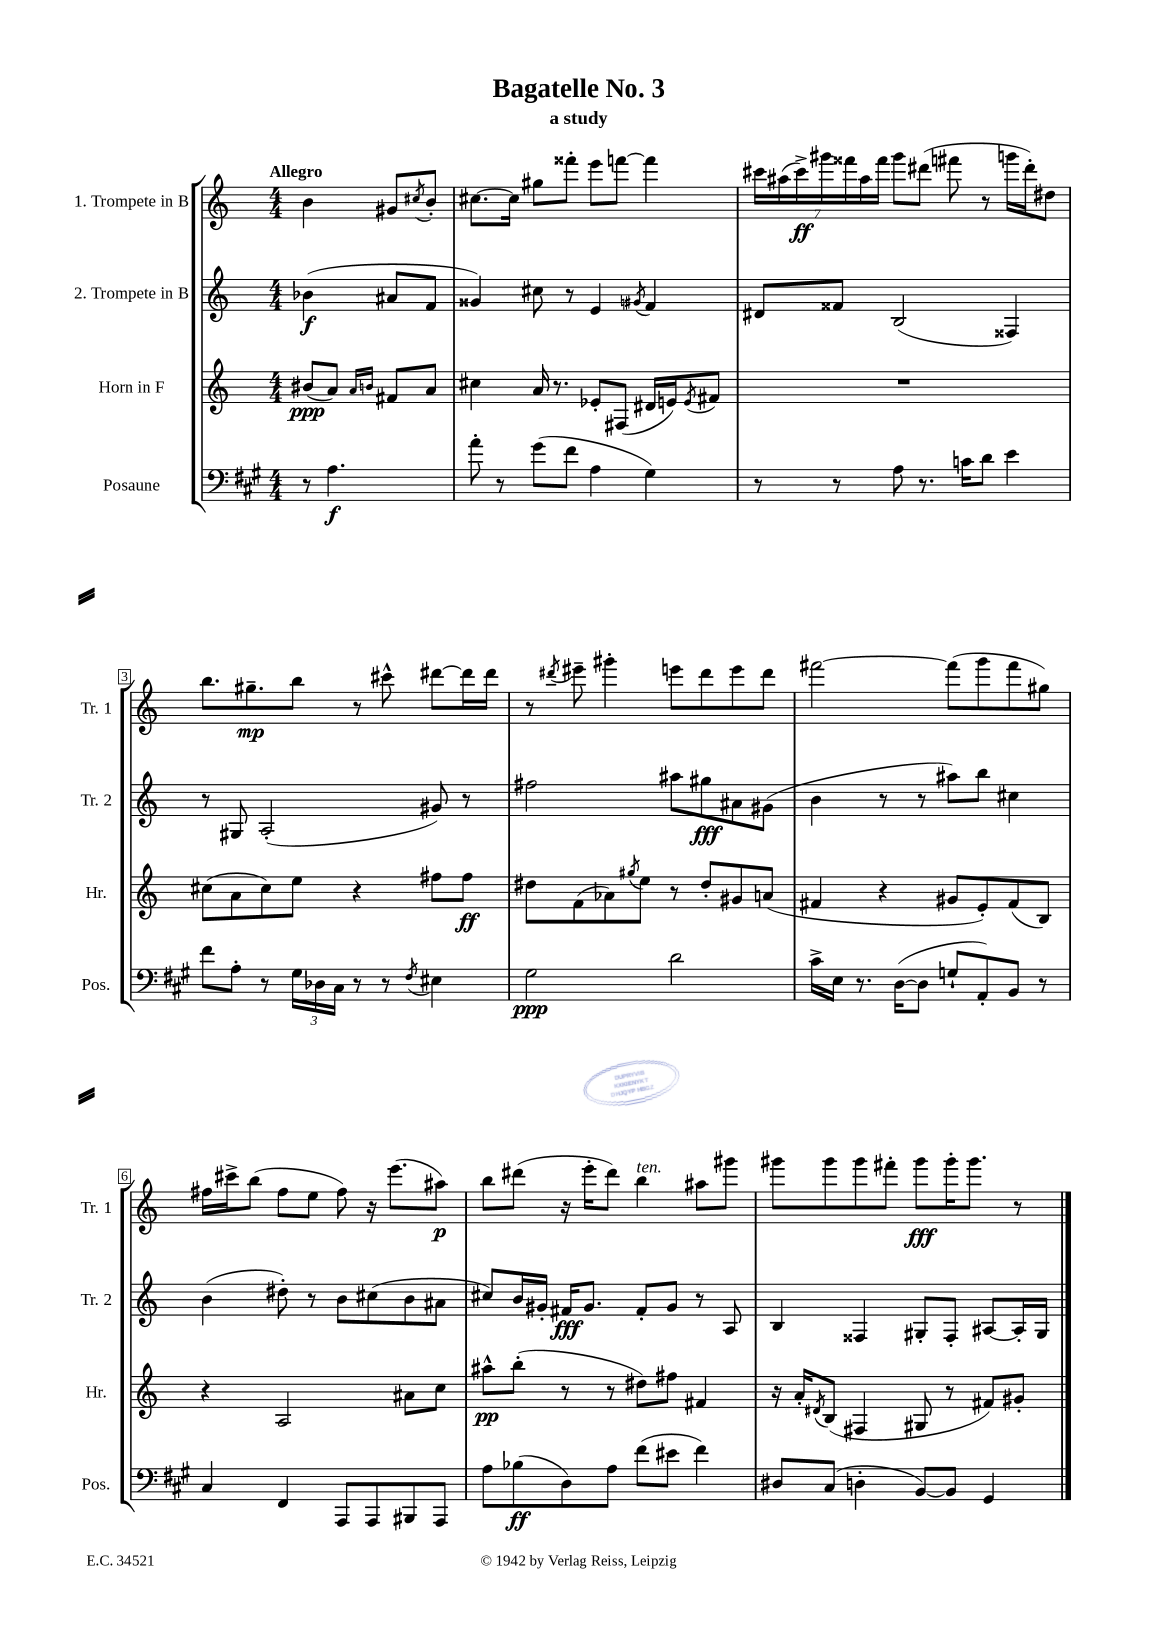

**kern	**kern	**kern	**kern
*staff4	*staff3	*staff2	*staff1
*clefF4	*clefG2	*clefG2	*clefG2
*k[f#c#g#]	*k[]	*k[]	*k[]
*M4/4	*M4/4	*M4/4	*M4/4
8r	(8b#	(4b-	4b
4.A	8a)	.	.
.	16qqa	.	.
.	16qqb	.	.
.	8f#	8a#	8g#
.	.	.	8qcc#
.	8a	8f	8b'
=	=	=	=
8a'	4cc#	4g##)	[8.cc#
8r	.	.	.
.	.	.	16cc#]
(8g#	16a	8cc#	8gg#
.	8.r	.	.
8f#	.	8r	8fff##'
4A	8e-'	4e	8eee
.	(8F#	.	[8fff
.	.	8qg#	.
4G#)	16d#	4f	4fff]
.	16e)	.	.
.	8qe	.	.
.	8f#	.	.
=	=	=	=
8r	1r	8d#	28ccc#
.	.	.	(28aa#
.	.	.	28ccc#^)
.	.	.	28ggg#
8r	.	8f##	.
.	.	.	28fff##
.	.	.	28aa#
.	.	.	28fff##
8A	.	(2B	8ggg#
8.r	.	.	(8ddd#
.	.	.	8fff#
16c	.	.	.
8d	.	.	8r
4e	.	4F##)	16ggg
.	.	.	16ddd#')
.	.	.	8dd#
=	=	=	=
8f#	(8cc#	8r	8.bb
8A'	8a	8G#	.
.	.	.	8.gg#~
8r	8cc#)	(2A'	.
24G#	8ee	.	8bb
24D-	.	.	.
24C#	.	.	.
8r	4r	.	8r
8r	.	.	8ccc#^^
8qF#	.	.	.
4E#	8ff#	8g#)	[8ddd#
.	8ff#	8r	16ddd#]
.	.	.	16ddd#
=	=	=	=
2G#	8dd#	2ff#	8r
.	.	.	8qddd#
.	(8f	.	8eee#~
.	8a-)	.	4ggg#'
.	8qgg#	.	.
.	8ee	.	.
2d	8r	8aa#	8eee
.	8dd#'	8gg#	8ddd#
.	8g#	8a#	8eee
.	(8a	(8g#	8ddd#
=	=	=	=
16c#^	4f#	4b	[2fff#
16E	.	.	.
8.r	.	.	.
.	4r	8r	.
([16D	.	.	.
8D]	.	8r	.
8G`	8g#	8aa#)	(8fff#]
8AA')	8e')	8bb	8ggg
8BB	(8f#	4cc#	8fff#
8r	8B)	.	8gg#)
=	=	=	=
4C#	4r	(4b	16ff#
.	.	.	16ccc#^
.	.	.	(8bb
4FF#	2A	8dd#')	8ff#
.	.	8r	8ee
8AAA	.	8b	8ff#)
8AAA	.	(8cc#	16r
.	.	.	(8.eee
8BBB#	8a#	8b	.
8AAA	8cc	8a#	8aa#)
=	=	=	=
8A	8aa#^^	8cc#)	8bb
(8B-	(8bb'	16b	(8ddd#
.	.	16g#'	.
8D)	8r	16f#	16r
.	.	8.g#	16eee'
8A	8r	.	8ddd#)
(8f#	8dd#)	8f#'	4bb
8e#	8ff#	8g#	.
4f#)	4f#	8r	8aa#
.	.	8A	8ggg#
=	=	=	=
8D#	16r	4B	8ggg#
.	16a'	.	.
.	8qd#	.	.
(8C#	(8B	.	8ggg#
4D'	4F#	4F##	8ggg#
.	.	.	8fff#'
[8BB)	8G#	8G#'	8ggg#
8BB]	8r	8F##'	16ggg#'
.	.	.	8.ggg#
4GG#	8f#)	[8A#	.
.	8g#'	16A#']	8r
.	.	16G#	.
==	==	==	==
*-	*-	*-	*-
